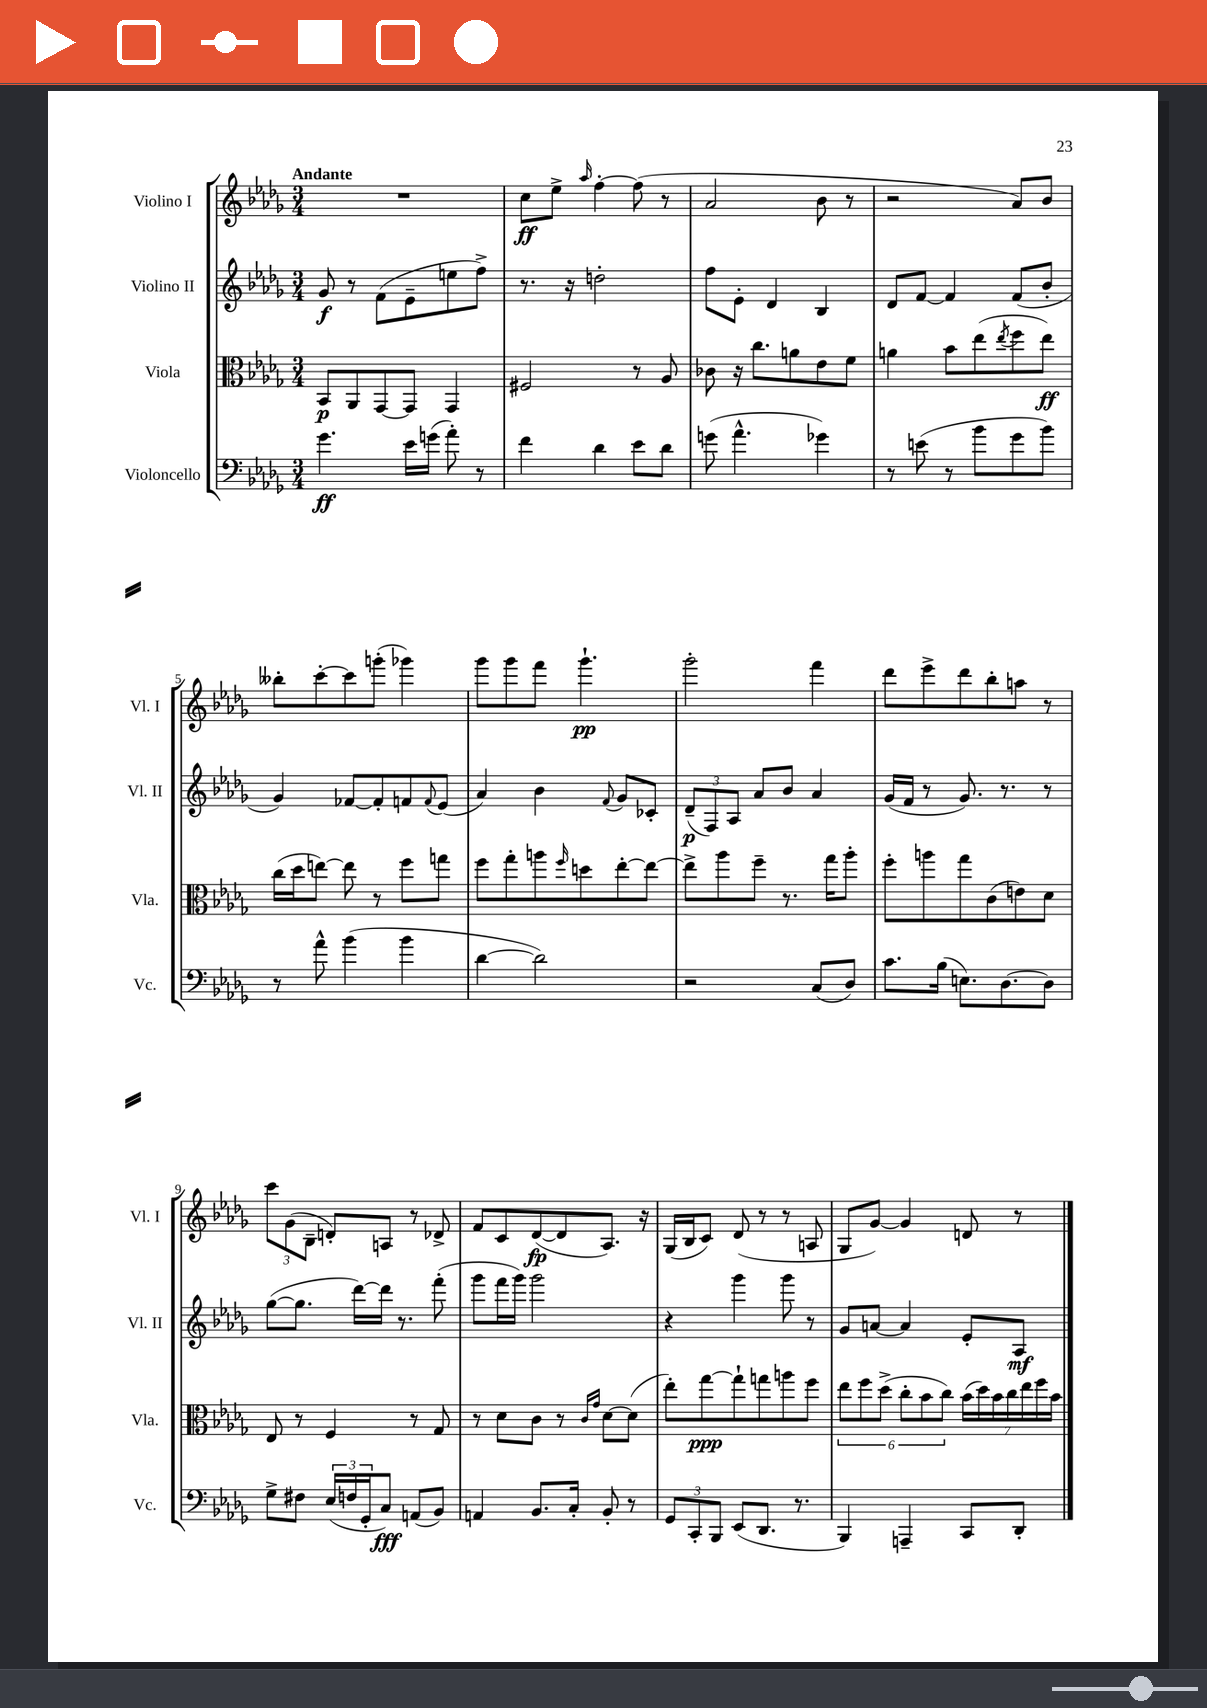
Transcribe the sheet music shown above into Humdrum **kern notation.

**kern	**dynam	**kern	**dynam	**kern	**dynam	**kern	**dynam
*part4	*part4	*part3	*part3	*part2	*part2	*part1	*part1
*staff4	*staff4	*staff3	*staff3	*staff2	*staff2	*staff1	*staff1
*I"Violoncello	*	*I"Viola	*	*I"Violino II	*	*I"Violino I	*
*I'Vc.	*	*I'Vla.	*	*I'Vl. II	*	*I'Vl. I	*
*clefF4	*	*clefC3	*	*clefG2	*	*clefG2	*
*k[b-e-a-d-g-]	*	*k[b-e-a-d-g-]	*	*k[b-e-a-d-g-]	*	*k[b-e-a-d-g-]	*
*M3/4	*	*M3/4	*	*M3/4	*	*M3/4	*
=1	=1	=1	=1	=1	=1	=1	=1
!	!	!	!	!	!	!LO:TX:a:B:t=Andante	!
4.g-\	ff	8BB-/L	p	8g-/	f	2.r	.
.	.	8AA-/	.	8r	.	.	.
.	.	[8GG-/	.	(8f\L	.	.	.
16e-\LL	.	8GG-/J]	.	8e-~\	.	.	.
(16gn\JJ	.	.	.	.	.	.	.
8a-'\)	.	4GG-/	.	8een\	.	.	.
8r	.	.	.	8ff^\J)	.	.	.
=2	=2	=2	=2	=2	=2	=2	=2
4f\	.	2F#X/	.	8.r	.	8cc\L	ff
.	.	.	.	.	.	8ee-^\J	.
.	.	.	.	16r	.	.	.
.	.	.	.	.	.	16qqaa-/	.
4d-\	.	.	.	2ddn'\	.	[4ff'\	.
8e-\L	.	8r	.	.	.	(8ff\]	.
8d-\J	.	8A-/	.	.	.	8r	.
=3	=3	=3	=3	=3	=3	=3	=3
(8gn\	.	8c-X\	.	8ff\L	.	2a-/	.
4.a-^^\	.	16r	.	8e-'\J	.	.	.
.	.	8.cc\L	.	.	.	.	.
.	.	.	.	4d-/	.	.	.
.	.	8an\	.	.	.	.	.
4g-X\)	.	8e-\	.	4B-/	.	8b-\	.
.	.	8f\J	.	.	.	8r	.
=4	=4	=4	=4	=4	=4	=4	=4
8r	.	4an\	.	8d-/L	.	2r	.
(8en\	.	.	.	[8f/J	.	.	.
8r	.	8b-\L	.	4f/]	.	.	.
8b-\L	.	(8ee-\	.	.	.	.	.
.	.	8qee-/	.	.	.	.	.
8g-\	.	8ff\	.	(8f/L	.	8a-/L)	.
8b-\J)	.	8ee-\J)	ff	8b-'/J	.	8b-/J	.
!!LO:LB:g=z
=5	=5	=5	=5	=5	=5	=5	=5
8r	.	(16cc\LL	.	4g-/)	.	8bb--X'\L	.
.	.	16dd-\J	.	.	.	.	.
8a-^^\	.	[8een\J)	.	.	.	[8ccc'\	.
(4b-\	.	8ee\]	.	[8f-X/L	.	8ccc\]	.
.	.	8r	.	8f-'/]	.	(8gggn'\J	.
4b-\	.	8ff\L	.	8fn/	.	4ggg-X\)	.
.	.	.	.	8qqf/	.	.	.
.	.	8ggn\J	.	(8e-/J	.	.	.
=6	=6	=6	=6	=6	=6	=6	=6
[4d-\	.	8ff\L	.	4a-/)	.	8ggg-\L	.
.	.	8gg-'\	.	.	.	8ggg-\	.
2d-\])	.	8aan\	.	4b-\	.	8fff\J	.
.	.	16qqff/	.	.	.	.	.
.	.	8ddn\	.	.	.	4.ggg-`\	pp
.	.	.	.	8qqf/	.	.	.
.	.	[8ee-'\	.	8g-/L	.	.	.
.	.	8ee-\J_	.	8c-X'/J	.	.	.
=7	=7	=7	=7	=7	=7	=7	=7
2r	.	8ee-^\L]	.	(12d-~/L	p	2ggg-'\	.
.	.	.	.	12F/)	.	.	.
.	.	8aa-\	.	.	.	.	.
.	.	.	.	12A-/J	.	.	.
.	.	8ff~\J	.	8a-/L	.	.	.
.	.	8.r	.	8b-/J	.	.	.
(8C/L	.	.	.	4a-/	.	4fff\	.
.	.	16gg-\KL	.	.	.	.	.
8D-/J)	.	8aa-'\J	.	.	.	.	.
=8	=8	=8	=8	=8	=8	=8	=8
8.c\L	.	8ff'\L	.	(16g-/LL	.	8ddd-\L	.
.	.	.	.	16f/JJ	.	.	.
.	.	8aan\	.	8r	.	8eee-^\	.
(16B-\Jk	.	.	.	.	.	.	.
8.En\L)	.	8gg-\	.	8.g-/)	.	8ddd-\	.
.	.	(8c\	.	.	.	8bb-'\	.
[8.D-\	.	.	.	8.r	.	.	.
.	.	8en\)	.	.	.	8aan\J	.
8D-\J]	.	8d-\J	.	8r	.	8r	.
!!LO:LB:g=z
=9	=9	=9	=9	=9	=9	=9	=9
8G-^\L	.	8E-/	.	([8gg-\L	.	12ccc\L	.
.	.	.	.	.	.	(12g-\	.
8F#X\J	.	8r	.	8.gg-\J]	.	.	.
.	.	.	.	.	.	12B-~\J	.
(24E-/LL	.	4F/	.	.	.	8dn'/L)	.
24Fn/	.	.	.	.	.	.	.
.	.	.	.	[16ddd-\LL)	.	.	.
24GG-'/J	.	.	.	.	.	.	.
8C/J)	fff	.	.	16ddd-\JJ]	.	8An/J	.
.	.	.	.	8.r	.	.	.
(8AAn/L	.	8r	.	.	.	8r	.
8BB-/J)	.	8G-/	.	(8fff'\	.	8d-X^/	.
=10	=10	=10	=10	=10	=10	=10	=10
4AAn/	.	8r	.	8ggg-\L	.	8f/L	.
.	.	8d-\L	.	16fff\L	.	8c/	.
.	.	.	.	16ggg-\JJ)	.	.	.
8.BB-/L	.	8c\J	.	2ggg-\	.	([8d-/	fp
.	.	8r	.	.	.	8d-/]	.
16C'/Jk	.	.	.	.	.	.	.
.	.	16qqc/LL	.	.	.	.	.
.	.	16qqg-/JJ	.	.	.	.	.
8BB-'/	.	[8d-\L	.	.	.	8.A-/J)	.
8r	.	(8d-\J]	.	.	.	.	.
.	.	.	.	.	.	16r	.
=11	=11	=11	=11	=11	=11	=11	=11
12GG-/L	.	8ee-'\L)	.	4r	.	(16G-/LL	.
.	.	.	.	.	.	16B-/J	.
12CC'/	.	.	.	.	.	.	.
.	.	[8gg-\	ppp	.	.	8c/J)	.
12BBB-/J	.	.	.	.	.	.	.
(8EE-/L	.	8gg-`\]	.	4ggg-\	.	(8d-/	.
8.DD-/J	.	8ggn\	.	.	.	8r	.
.	.	8aan\	.	8ggg-\	.	8r	.
8.r	.	.	.	.	.	.	.
.	.	8ff\J	.	8r	.	8An/	.
=12	=12	=12	=12	=12	=12	=12	=12
4BBB-/)	.	12ee-\L	.	8g-/L	.	8G-/L	.
.	.	12ff\	.	.	.	.	.
.	.	.	.	[8an/J	.	[8g-/J)	.
.	.	(12dd-^\J	.	.	.	.	.
4AAAn~/	.	12cc'\L	.	4a/]	.	4g-/]	.
.	.	12b-\	.	.	.	.	.
.	.	12cc\J)	.	.	.	.	.
8CC/L	.	(28b-\LL	.	8e-'/L	.	8dn/	.
.	.	28dd-\)	.	.	.	.	.
.	.	28b-\	.	.	.	.	.
.	.	28cc\	.	.	.	.	.
8DD-'/J	.	.	.	8A-/J	mf	8r	.
.	.	28ee-\	.	.	.	.	.
.	.	28ff\	.	.	.	.	.
.	.	28b-\JJ	.	.	.	.	.
==	==	==	==	==	==	==	==
*-	*-	*-	*-	*-	*-	*-	*-
